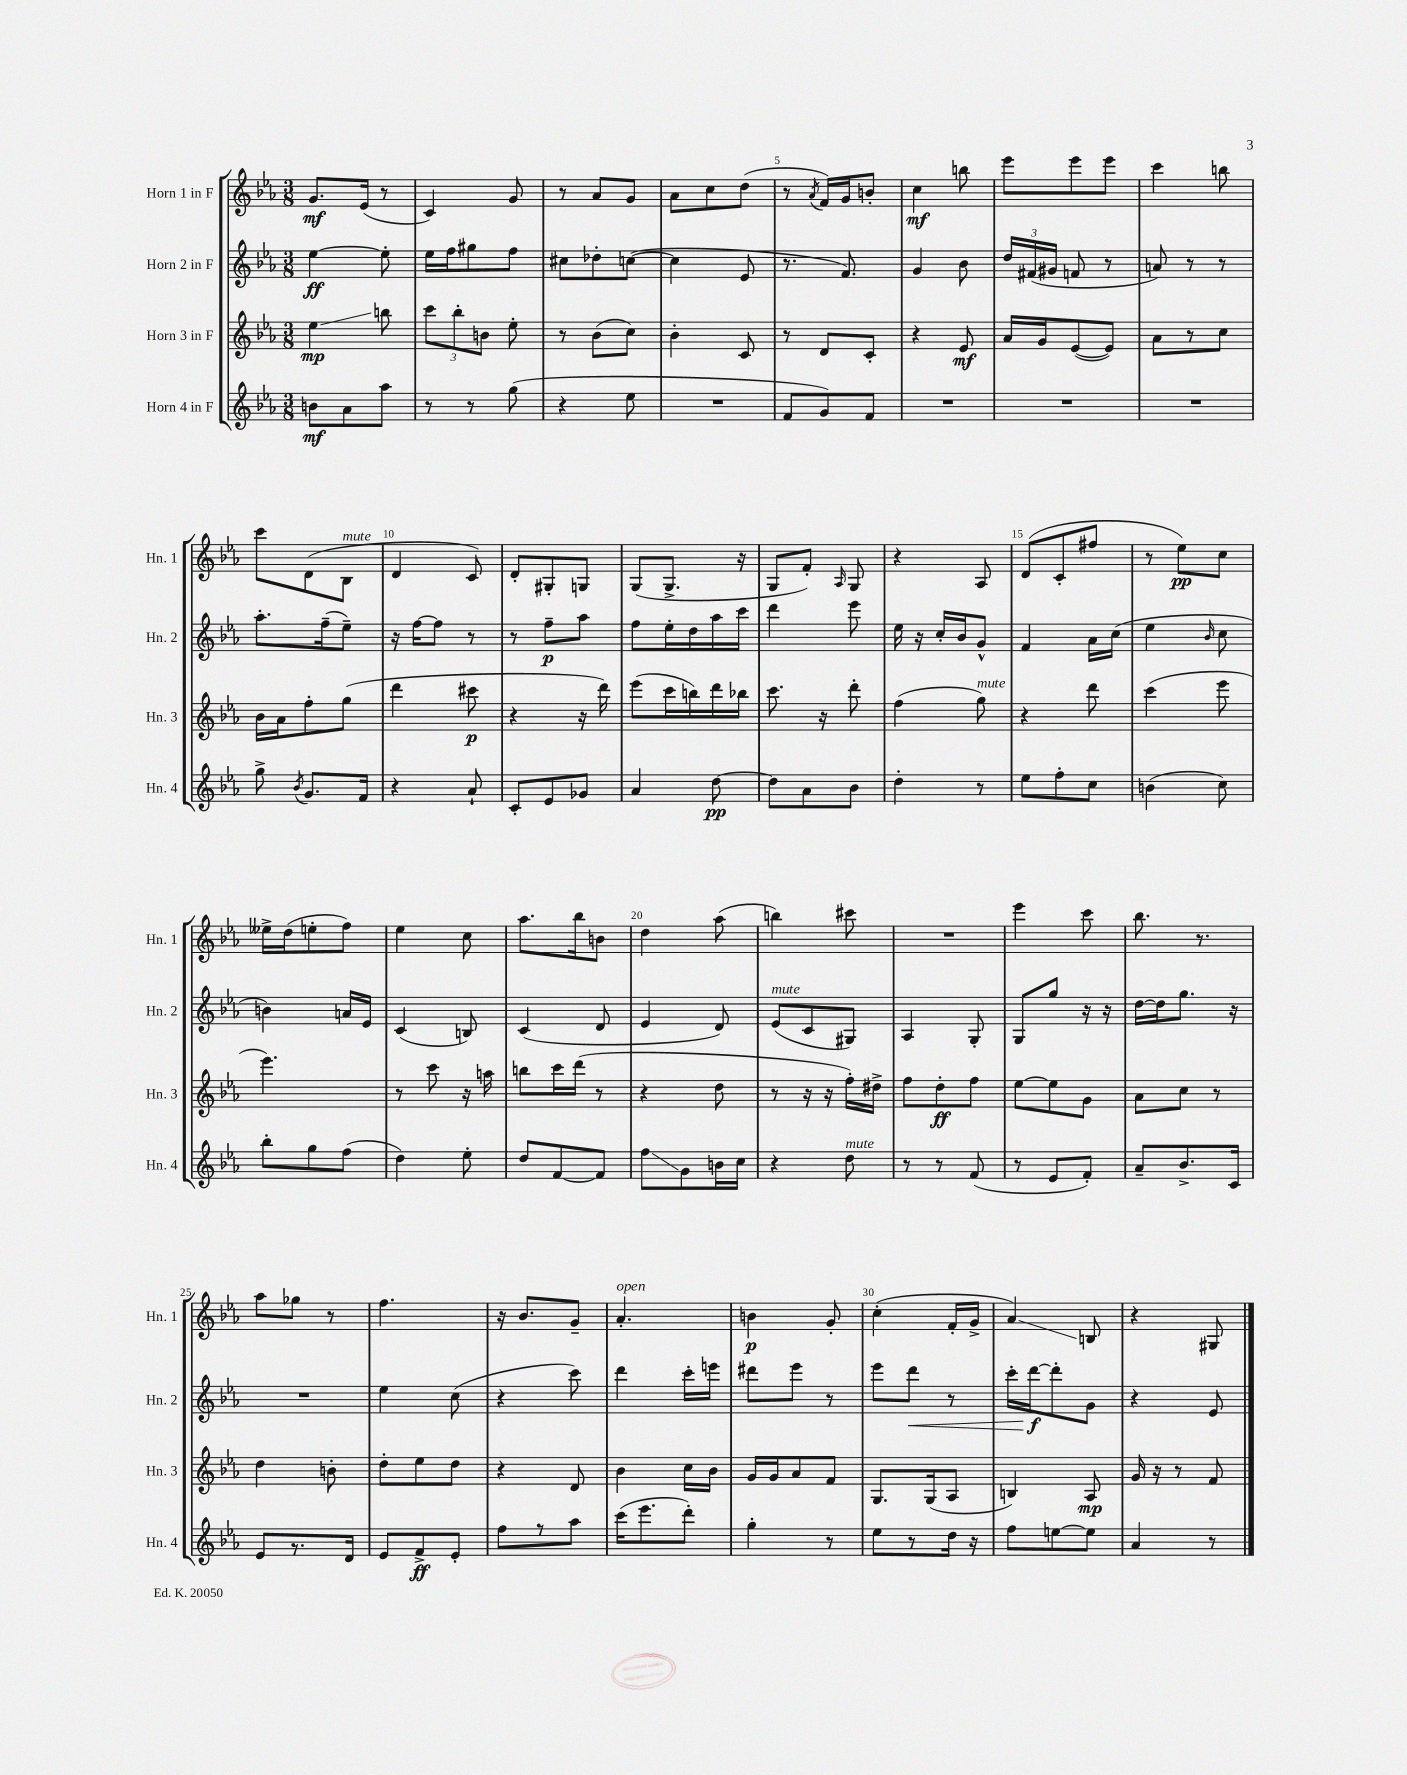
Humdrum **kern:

**kern	**kern	**kern	**kern
*staff4	*staff3	*staff2	*staff1
*clefG2	*clefG2	*clefG2	*clefG2
*k[b-e-a-]	*k[b-e-a-]	*k[b-e-a-]	*k[b-e-a-]
*M3/8	*M3/8	*M3/8	*M3/8
8b	4ee-	[4ee-	8.g
8a-	.	.	.
.	.	.	(16e-
8aa-	8bb	8ee-']	8r
=	=	=	=
8r	12ccc	16ee-	4c)
.	.	16ff	.
.	12bb-'	.	.
8r	.	8gg#	.
.	12b	.	.
(8gg	8ee-'	8ff	8g
=	=	=	=
4r	8r	8cc#	8r
.	(8b-	8dd-'	8a-
8ee-	8cc)	([8cc	8g
=	=	=	=
4.r	4b-'	4cc]	8a-
.	.	.	8cc
.	8c	8e-	(8dd
=	=	=	=
8f	8r	8.r	8r
.	.	.	8qa-
8g)	8d	.	16f)
.	.	8.f)	16g
8f	8c'	.	8b'
=	=	=	=
4.r	4r	4g	4cc
.	8e-	8b-	8bb
=	=	=	=
4.r	16a-	24dd	8eee-
.	.	(24f#	.
.	16g	.	.
.	.	24g#	.
.	([8e-	8f	8eee-
.	8e-])	8r	8eee-
=	=	=	=
4.r	8a-	8a)	4ccc
.	8r	8r	.
.	8cc	8r	8bb
=	=	=	=
8gg^	16b-	8.aa-'	8ccc
.	16a-	.	.
8qb-	.	.	.
8.g	8ff'	.	(8d
.	.	(16ff~	.
.	(8gg	8ee-~)	8B-
16f	.	.	.
=	=	=	=
4r	4ddd	16r	4d
.	.	[16ff	.
.	.	8ff]	.
8a-`	8ccc#	8r	8c)
=	=	=	=
8c'	4r	8r	8d'
8e-	.	8ff~	8G#'
8g-	16r	8aa-	8G
.	16ddd)	.	.
=	=	=	=
4a-	(8eee-	8ff	(8G
.	16ccc	16ee-'	8.G^
.	16bb)	16dd	.
[8dd	16ddd	16aa-	.
.	16bb-	16ccc	16r
=	=	=	=
8dd]	8.ccc	4ddd	8G
8a-	.	.	8f')
.	16r	.	.
.	.	.	16qqA-
8b-	8ddd'	8eee-	8G
=	=	=	=
4dd'	(4ff	16ee-	4r
.	.	16r	.
.	.	16cc'	.
.	.	16b-	.
8r	8gg)	8g^^	8A-
=	=	=	=
8ee-	4r	4f	(8d
8ff'	.	.	8c'
8cc	8ddd	16a-	8ff#
.	.	(16cc	.
=	=	=	=
(4b	(4ccc	4ee-	8r
.	.	.	8ee-)
.	.	16qqb-	.
8cc)	8eee-	8cc	8cc
=	=	=	=
8bb-'	4.eee-)	4b)	16ee--^
.	.	.	(16dd
8gg	.	.	8ee'
(8ff	.	16a	8ff)
.	.	16e-	.
=	=	=	=
4dd)	8r	(4c	4ee-
.	8ccc	.	.
8ee-'	16r	8B)	8cc
.	16aa	.	.
=	=	=	=
8dd	8bb	(4c	8.aa-
[8f	16ccc	.	.
.	(16ddd	.	16bb-
8f]	8r	8d	8b
=	=	=	=
8ff	4r	4e-	4dd
8g	.	.	.
16b	8dd	8d)	(8aa-
16cc	.	.	.
=	=	=	=
4r	8r	(8e-	4bb)
.	16r	8c	.
.	16r	.	.
8dd	16ff')	8G#)	8ccc#
.	16dd#^	.	.
=	=	=	=
8r	8ff	4A-	4.r
8r	8dd'	.	.
(8f	8ff	8G'	.
=	=	=	=
8r	[8ee-	8G	4eee-
8e-	8ee-]	8gg	.
8f')	8g	16r	8ccc
.	.	16r	.
=	=	=	=
8a-~	8a-	[16dd	8.bb-
.	.	16dd]	.
8.b-^	8cc	8.gg	.
.	.	.	8.r
.	8r	.	.
16c	.	16r	.
=	=	=	=
8e-	4dd	4.r	8aa-
8.r	.	.	8gg-
.	8b'	.	8r
16d	.	.	.
=	=	=	=
8e-	8dd'	4ee-	4.ff
8f^	8ee-	.	.
8e-'	8dd	(8cc	.
=	=	=	=
8ff	4r	4r	16r
.	.	.	8.b-
8r	.	.	.
8aa-	8d	8ccc)	8g~
=	=	=	=
(16ccc	4b-	4ddd	4.a-'
8.eee-	.	.	.
8ddd')	16cc	16ccc'	.
.	16b-	16eee	.
=	=	=	=
4gg'	16g	8ddd#	4b
.	16g	.	.
.	8a-	8eee-	.
8r	8f	8r	8g'
=	=	=	=
8ee-	8.G	8eee-	(4cc'
8r	.	8ddd	.
.	(16G	.	.
16dd	8A-	8r	16f'
16r	.	.	16g^
=	=	=	=
8ff	4B)	16ccc'	4a-)
.	.	[16ddd	.
[8ee	.	8ddd']	.
8ee]	8A-	8g	8B
=	=	=	=
4a-	16g	4r	4r
.	16r	.	.
.	8r	.	.
8r	8f	8e-	8G#
==	==	==	==
*-	*-	*-	*-
